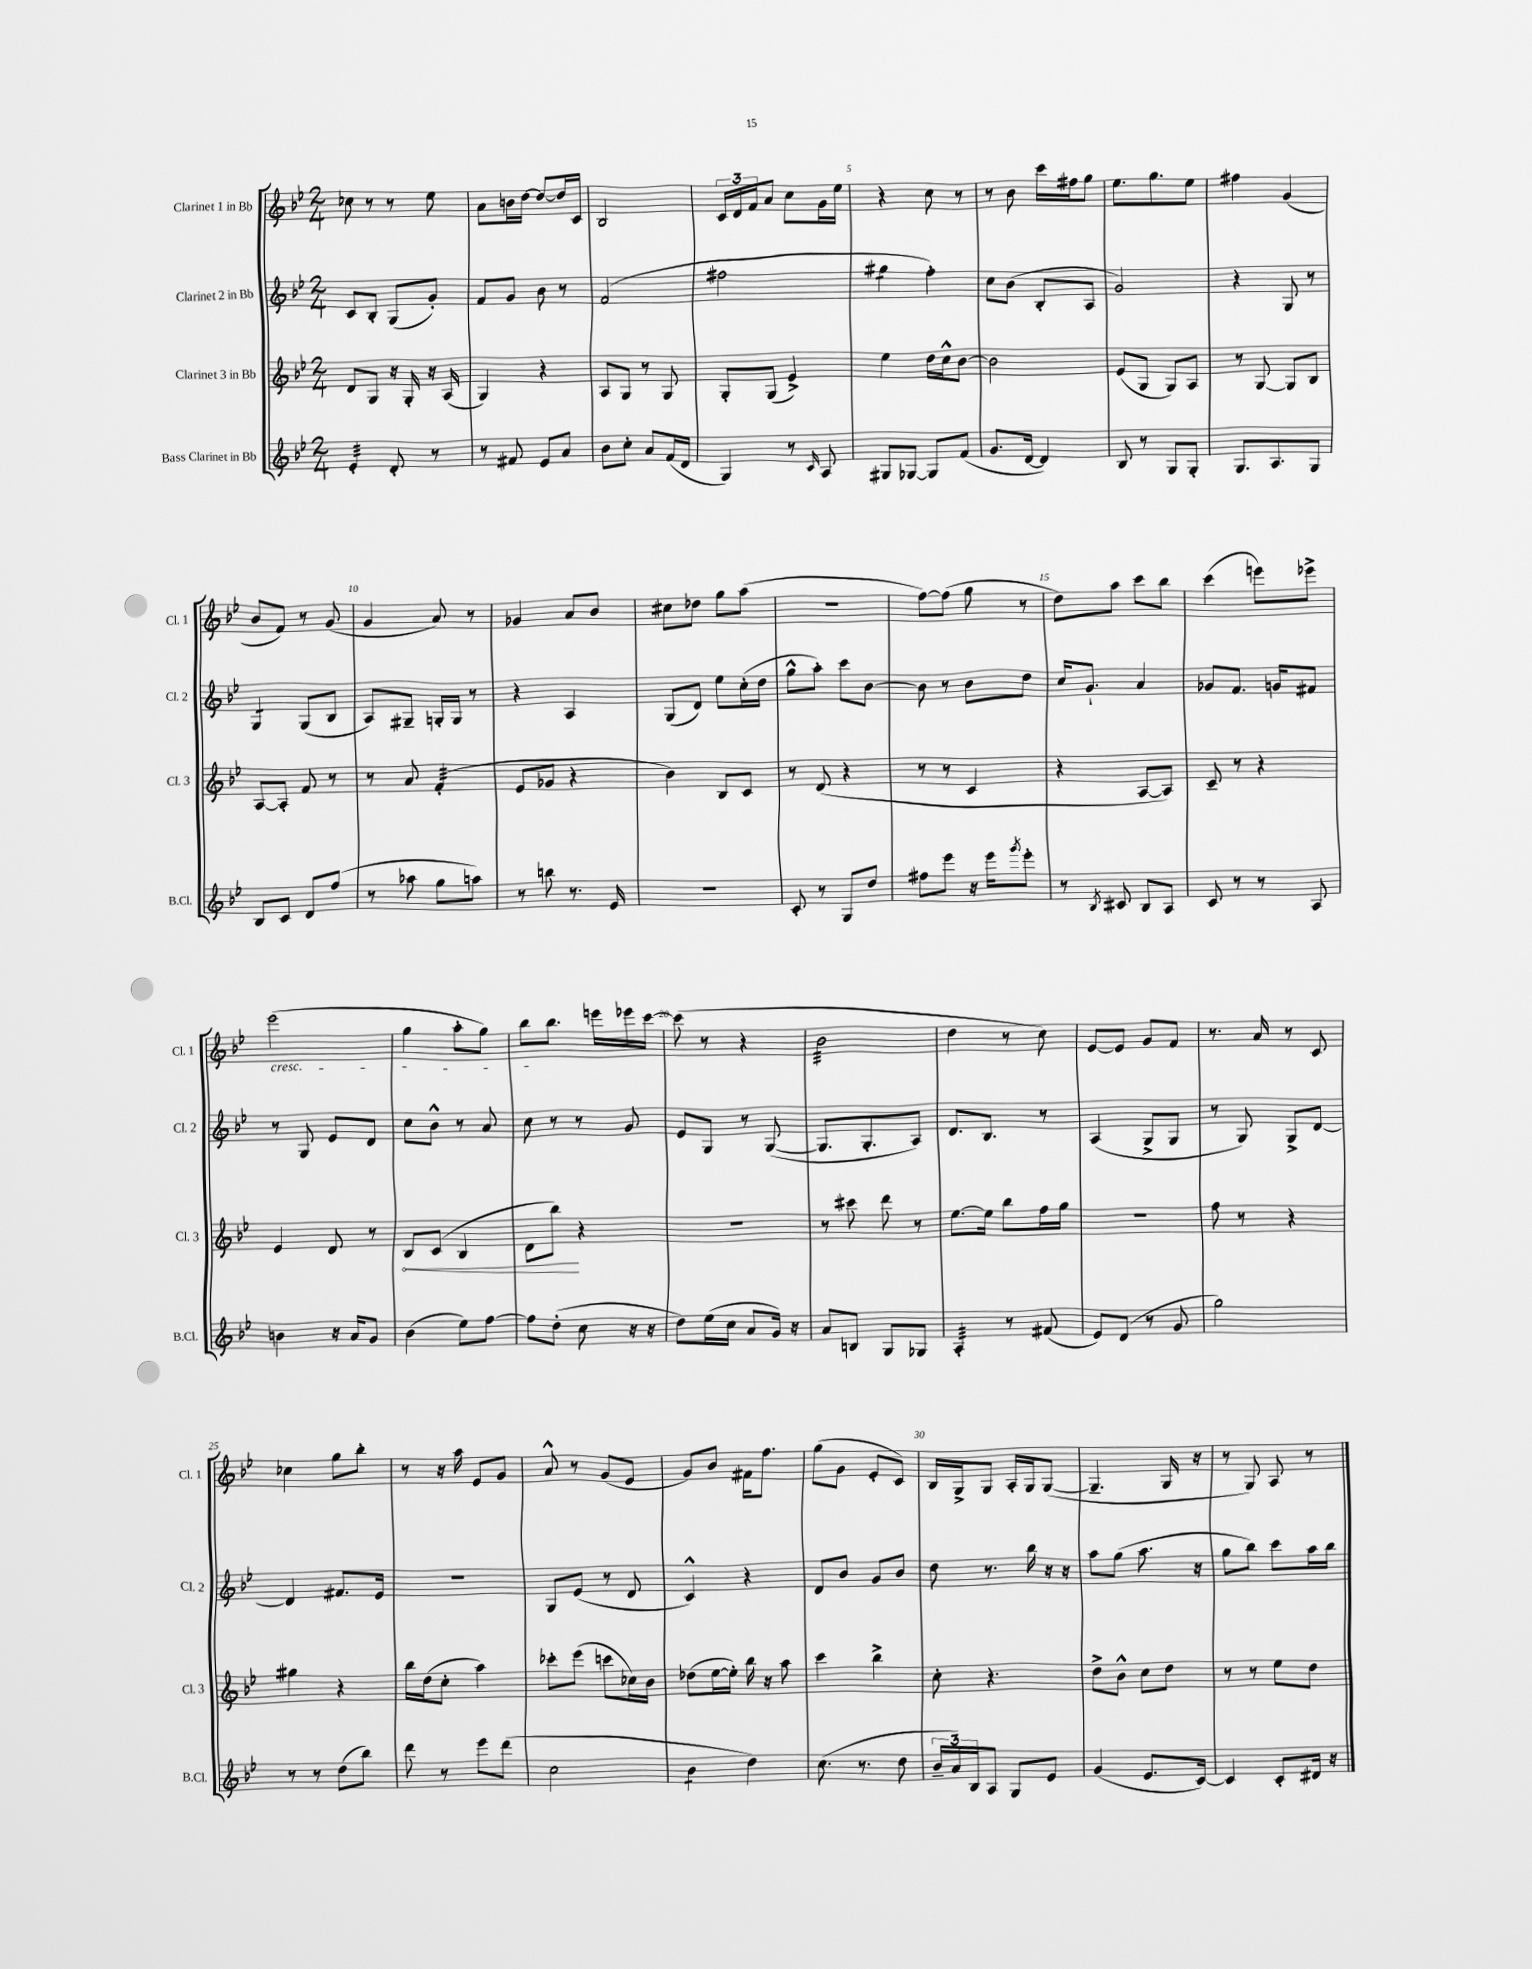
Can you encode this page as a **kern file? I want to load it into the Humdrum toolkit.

**kern	**kern	**kern	**kern
*staff4	*staff3	*staff2	*staff1
*clefG2	*clefG2	*clefG2	*clefG2
*k[b-e-]	*k[b-e-]	*k[b-e-]	*k[b-e-]
*M2/4	*M2/4	*M2/4	*M2/4
4e-'	8d	8c	8cc-
.	8G	8B-'	8r
8d'	16r	(8G	8r
.	16G'	.	.
8r	16r	8g')	8ee-
.	(16A	.	.
=	=	=	=
8r	4G)	8f	8a
8f#	.	8g	16b
.	.	.	[16dd
8e-	4r	8b-	8dd_
8a	.	8r	16dd]
.	.	.	16c
=	=	=	=
8b-	8A	(2f	2B-
8cc'	8G	.	.
8a	8r	.	.
(16f	8G	.	.
16d	.	.	.
=	=	=	=
4G)	8G'	2ff#	24c
.	.	.	24d
.	.	.	24f
.	(8G	.	8a
8r	4e-^)	.	8cc
16qqc	.	.	.
8A	.	.	16g
.	.	.	16ee-
=	=	=	=
8G#	4ee-	4gg#	4r
[8G-	.	.	.
8G-]	16dd	4ff')	8cc
.	16cc^^	.	.
(8f	[8b-	.	8r
=	=	=	=
8.g	2b-]	8cc	8r
.	.	(8b-	8b-
[16d	.	.	.
4d])	.	8B-'	16ccc
.	.	.	16ff#
.	.	8A	8gg
=	=	=	=
8B-	(8e-	2g)	8.ee-
8r	8G	.	.
.	.	.	8.gg
8G	8G)	.	.
8G'	8A	.	8ee-
=	=	=	=
8.G	8r	4r	4ff#
.	[8G	.	.
8.A	.	.	.
.	8G]	8G	(4g
8G	8B-	8r	.
=	=	=	=
8B-	[8A	4G	8b-
8c	8A']	.	8f)
8d	8f	(8G	8r
(8ff	8r	8B-	(8g
=	=	=	=
8r	8r	8A)	4g
8aa-	8a	8G#~	.
8gg	(4f'	16G'	8a)
.	.	16G	.
8aa)	.	8r	8r
=	=	=	=
8r	8e-	4r	4g-
8bb	8g-	.	.
8.r	4r	4A	8a
.	.	.	8b-
16e-	.	.	.
=	=	=	=
2r	4b-)	(8G	8cc#
.	.	8d)	8dd-
.	8B-	8ee-	8gg
.	8c	(16cc'	(8aa
.	.	16dd	.
=	=	=	=
8c'	8r	8gg^^	2r
8r	(8d	8aa')	.
8G	4r	8ccc	.
8dd	.	[8b-	.
=	=	=	=
8ff#	8r	8b-]	[8ff)
8eee-	8r	8r	(8ff]
16r	4c	8b-	8gg
16eee-	.	.	.
8qggg	.	.	.
8eee-'	.	8dd	8r
=	=	=	=
8r	4r	16cc	8dd)
.	.	8.g`	.
8qB-	.	.	.
8c#	.	.	8aa
8B-	[8A	4a	8ccc
8A	8A])	.	8bb-
=	=	=	=
8c	8c~	8g-	(4ccc
8r	8r	8.f	.
8r	4r	.	8eee)
.	.	16g	.
8A	.	8f#	8eee-^
=	=	=	=
4b	4e-	8r	(2eee-
.	.	8G	.
16r	8d	8e-	.
16a	.	.	.
8g	8r	8d	.
=	=	=	=
(4b-	8B-	8cc	4gg
.	(8c	8b-^^	.
8ee-)	4B-	8r	8aa'
[8ff	.	8a	8gg)
=	=	=	=
8ff]	8d	8cc	8bb-
(8dd'	8bb-)	8r	8.bb-
8cc	4r	8r	.
.	.	.	16eee
16r	.	8g	16eee-
16r	.	.	[16ccc
=	=	=	=
8dd)	2r	8e-	(8ccc]
(16ee-	.	8G	8r
16cc	.	.	.
8a	.	8r	4r
16g)	.	([8G	.
16r	.	.	.
=	=	=	=
8a	8r	8.G]	2b-
8B	8ccc#	.	.
.	.	8.G'	.
8G	8ddd	.	.
8G-	8r	8A)	.
=	=	=	=
4A'	[8.ee-	8.d	4dd
.	16ee-]	8.B-	.
8r	8bb-	.	8r
(8f#	16ff	8r	8cc)
.	16gg	.	.
=	=	=	=
8e-)	2r	(4A	[8e-
(8d	.	.	8e-]
8r	.	8G^	8g
8g	.	8G	8f
=	=	=	=
2gg)	8ff	8r	8.r
.	8r	8G)	.
.	.	.	16a
.	4r	8G^	8r
.	.	[8d	8c
=	=	=	=
8r	4gg#	4d]	4cc-
8r	.	.	.
(8dd	4r	8.f#	8gg
8bb-)	.	.	8bb-'
.	.	16e-	.
=	=	=	=
8ddd	16bb-	2r	8r
.	(16dd	.	.
8r	8cc'	.	16r
.	.	.	16aa
8eee-	4aa)	.	8e-
(8ddd	.	.	8g
=	=	=	=
2cc	8ccc-'	8G	8a^^
.	(8eee-	(8e-	8r
.	8ccc	8r	(8g
.	16cc-)	8d	8e-
.	16b-	.	.
=	=	=	=
4b-	(8dd-	4c^^)	8g)
.	[16ee-	.	8b-
.	16ee-'])	.	.
4dd)	16bb-	4r	16f#
.	16r	.	8.ff
.	8aa	.	.
=	=	=	=
(8.cc	4ccc	8d	(8gg
.	.	8b-	8g
8.r	.	.	.
.	4bb-^	8g	8e-'
8dd	.	8b-	8c)
=	=	=	=
24b-~	8cc'	8dd	16B-
24a)	.	.	.
.	.	.	16G^
24B-	.	.	.
8A	4.r	8.r	8G
8G	.	.	16A'
.	.	16bb-	16G
8e-	.	16r	([8G
.	.	16r	.
=	=	=	=
(4g	8dd^	8aa	4.G~]
.	8b-^^	(8gg	.
8.e-	8cc	8.aa	.
.	8dd	.	16G
[16c)	.	16r	16r
=	=	=	=
4c]	8r	8gg	8r
.	8r	8bb-)	8G)
8c'	8ee-	8ccc	8A
16d#	8dd	16aa	8r
16r	.	16bb-	.
==	==	==	==
*-	*-	*-	*-
